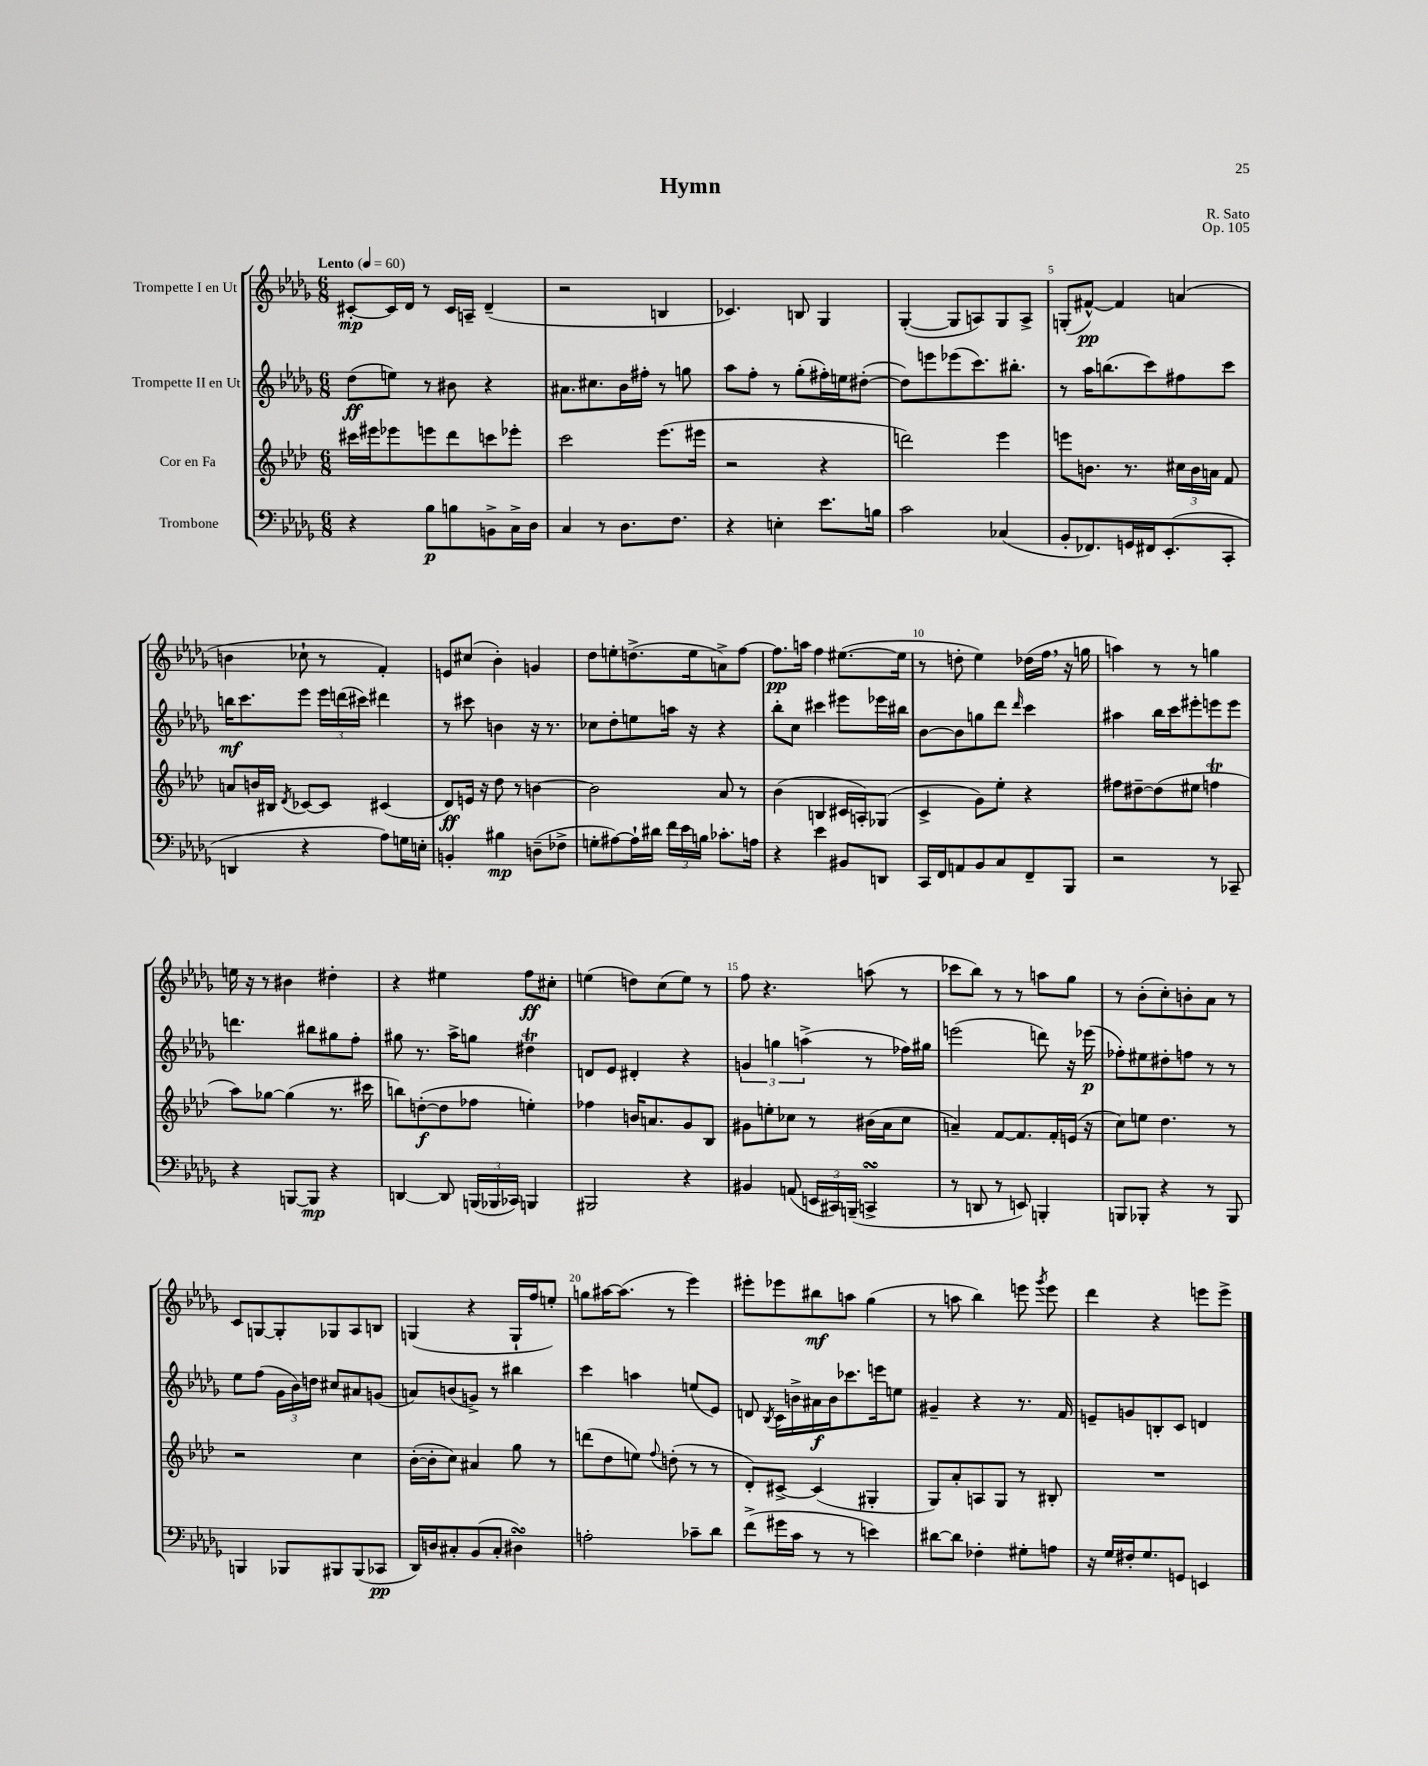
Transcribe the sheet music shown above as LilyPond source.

\header { title = "Hymn" composer = "R. Sato" opus = "Op. 105" }
<<
\new StaffGroup <<
\new Staff = "s0" \with { instrumentName = "Trompette I en Ut" } {
    \clef treble \key des \major \numericTimeSignature \time 6/8 \tempo "Lento" 4 = 60
    \autoBeamOff cis'8[~-.\mp cis'16 des'16] r8 cis'16[ a16]-- des'4--( |
    r2 b4 |
    ces'4.) b8 ges4 |
    ges4~-.( ges8[ a8) ges8 a8]-> |
    g8[-.( fis'8]~-^\pp) fis'4 a'4( |
    b'4 ces''8-! r8 f'4-.) |
    e'8[ cis''8]( bes'4-.) g'4 |
    des''8[ e''8-. d''8.->( e''16 a'8->) f''8]~ |
    f''8.[\pp a''16] f''4 eis''8.[~( eis''16] |
    r8 d''8-. ees''4) des''16[( f''16] \breathe r16 g''16 |
    a''4) r8 r8 g''4 |
    e''16 r16 r8 bis'4 dis''4-. |
    r4 eis''4 f''8[\ff cis''8]-. |
    e''4( d''8[) c''8( e''8]) r8 |
    f''8 r4. a''8( r8 |
    ces'''8[ bes''8]) r8 r8 a''8[ ges''8] |
    r8 bes'8[-.( c''8-.) b'8-. aes'8] r8 |
    c'8[ g8~ g8-. ges8 aes8 b8] |
    g4( r4 g16[-! f''16 e''8]-.) |
    g''8[ ais''16~ ais''8.]( r8 ees'''4) |
    eis'''8[-. ees'''8 bis''8\mf a''8] ges''4( |
    r8 a''8 bes''4) e'''8 \acciaccatura { ges'''8 } e'''8 |
    des'''4 r4 e'''8[ e'''8]-> \bar "|." |
}
\new Staff = "s1" \with { instrumentName = "Trompette II en Ut" } {
    \clef treble \key des \major \numericTimeSignature \time 6/8
    \autoBeamOff des''8[\ff( e''8]) r8 bis'8 r4 |
    ais'8.[ cis''8. bes'16 fis''16]-. r8 g''8 |
    aes''8[ f''8]-. r8 ges''8[-.( fis''16-.) e''16 dis''8]~-.( |
    dis''8[) e'''8 ees'''8( c'''8.) bis''8.]-. |
    r8 aes''16[ b''8.( c'''8) fis''8 c'''8] |
    b''16[\mf c'''8. ees'''8] \tuplet 3/2 { ees'''16[ d'''16( cis'''16]) } dis'''4 |
    r8 cis'''8 b'4 r16 r8. |
    ces''8[ des''8-. e''8 a''16] r16 r4 |
    bes''8[-. c''8] cis'''4 eis'''8[ ees'''16 bis''16] |
    bes'8[~ bes'8 g''8 des'''8] \grace { des'''16 } c'''4 |
    ais''4 bes''16[ c'''16 eis'''8-. e'''8 e'''8] |
    d'''4. bis''8[ gis''8 f''8]-. |
    gis''8 r8. aes''16[-> g''8] dis''4\trill |
    d'8[ ees'8] dis'4-. r4 |
    \tuplet 3/2 { g'4 g''4 a''4->( } r8 fes''16[) gis''16] |
    e'''2( d'''8) r16 ees'''16\p( |
    fes''8[-.) eis''8 dis''8-. f''8] r8 r8 |
    ees''8[ f''8]( \tuplet 3/2 { ges'16[ bes'16) d''16] } cis''8[ ais'8 g'8]( |
    a'8[) b'8( g'8]->) r8 bis''4 |
    c'''4 a''4 e''8[( ees'8]) |
    d'8 \acciaccatura { bes8 } c'16[ b'16-> ais'16\f b'16 ces'''8. e'''16 e''8] |
    gis'4-- r4 r8. f'16 |
    e'8[-- g'8 b8-. c'8] d'4 \bar "|." |
}
\new Staff = "s2" \with { instrumentName = "Cor en Fa" } {
    \clef treble \key aes \major \numericTimeSignature \time 6/8
    \autoBeamOff cis'''16[ eis'''16 ees'''8 e'''8 des'''8 c'''8 ees'''8]-. |
    c'''2 ees'''8.[( eis'''16] |
    r2 r4 |
    d'''2) ees'''4 |
    e'''8[ b'8.] r8. \tuplet 3/2 { cis''16[ b'16 a'16] } f'8 |
    a'8[ b'16 bis16] \acciaccatura { des'8 } ces'8[~ ces'8] cis'4( |
    des'8[\ff) e'16] r16 des''8 r8 b'4~ |
    b'2 aes'8 r8 |
    bes'4( b4 cis'16[ a16-.) ges8]( |
    c'4-> g'8[) ees''8]-. r4 |
    fis''8[ dis''8~-- dis''8( eis''8] f''4\trill |
    aes''8[) ges''8]~ ges''4( r8. cis'''16 |
    b''8[) d''8~-.\f( d''8 fes''8] e''4-.) |
    fes''4 b'16[ a'8. g'8 bes8] |
    gis'8[ e''8-. ces''8] r8 bis'16[( aes'16 ces''8] |
    a'4--) f'8[~ f'8. f'16-. e'16]( r16 |
    c''8[) e''8] des''4. r8 |
    r2 c''4 |
    bes'16[~-.( bes'16-. c''8]) ais'4 g''8 r8 |
    d'''8[( des''8 e''8]) \appoggiatura { f''8 } d''8-.( r8 r8 |
    des'8[-.) cis'8]~-> cis'4( gis4-. |
    g8[) aes'8-. a8 g8] r8 bis8-. |
    R2. \bar "|." |
}
\new Staff = "s3" \with { instrumentName = "Trombone" } {
    \clef bass \key des \major \numericTimeSignature \time 6/8
    \autoBeamOff r4 bes8[\p b8 b,8-> c16-> des16] |
    c4 r8 des8.[ f8.] |
    r4 e4-. ees'8.[ b16] |
    c'2 ces4( |
    bes,8[-. fes,8.) g,16 fis,16 ees,8.-.( c,8]-. |
    d,4 r4 aes8[) g16 e16]-. |
    b,4-. bis4\mp d8[--( fes8]-> |
    g8[-. ais8~) ais16-! dis'16] \tuplet 3/2 { f'16[ ees'16 b16] } ces'8.[-. a16] |
    r4 ees'4 bis,8[ d,8] |
    c,16[ f,16 a,8 bes,8 c8 f,8-- bes,,8] |
    r2 r8 ces,8-- |
    r4 b,,8[~ b,,8]\mp r4 |
    d,4~ d,8 \tuplet 3/2 { b,,16[( bes,,16 ces,16]) } b,,4 |
    bis,,2 r4 |
    bis,4 a,8( \tuplet 3/2 { e,16[ cis,16) b,,16]--( } c,4->\turn |
    r8 d,8 r8 e,8) b,,4-. |
    b,,8[ bes,,8]-. r4 r8 bes,,8 |
    b,,4 bes,,8[ bis,,8 bis,,8( ces,8]\pp |
    des,16[) d16 cis8-. bes,8( cis8]-. dis4\turn) |
    a2-. ces'8[-- des'8] |
    f'8[->( gis'16 c'16] r8 r8 e'4) |
    dis'8[~ dis'8] fes4-. gis8[-. a8] |
    r16 ges16[ fis16-. ges8. g,8] e,4 \bar "|." |
}
>>
>>
\layout { \context { \Score \override BarNumber.break-visibility = ##(#f #t #t) barNumberVisibility = #(every-nth-bar-number-visible 5) } }
